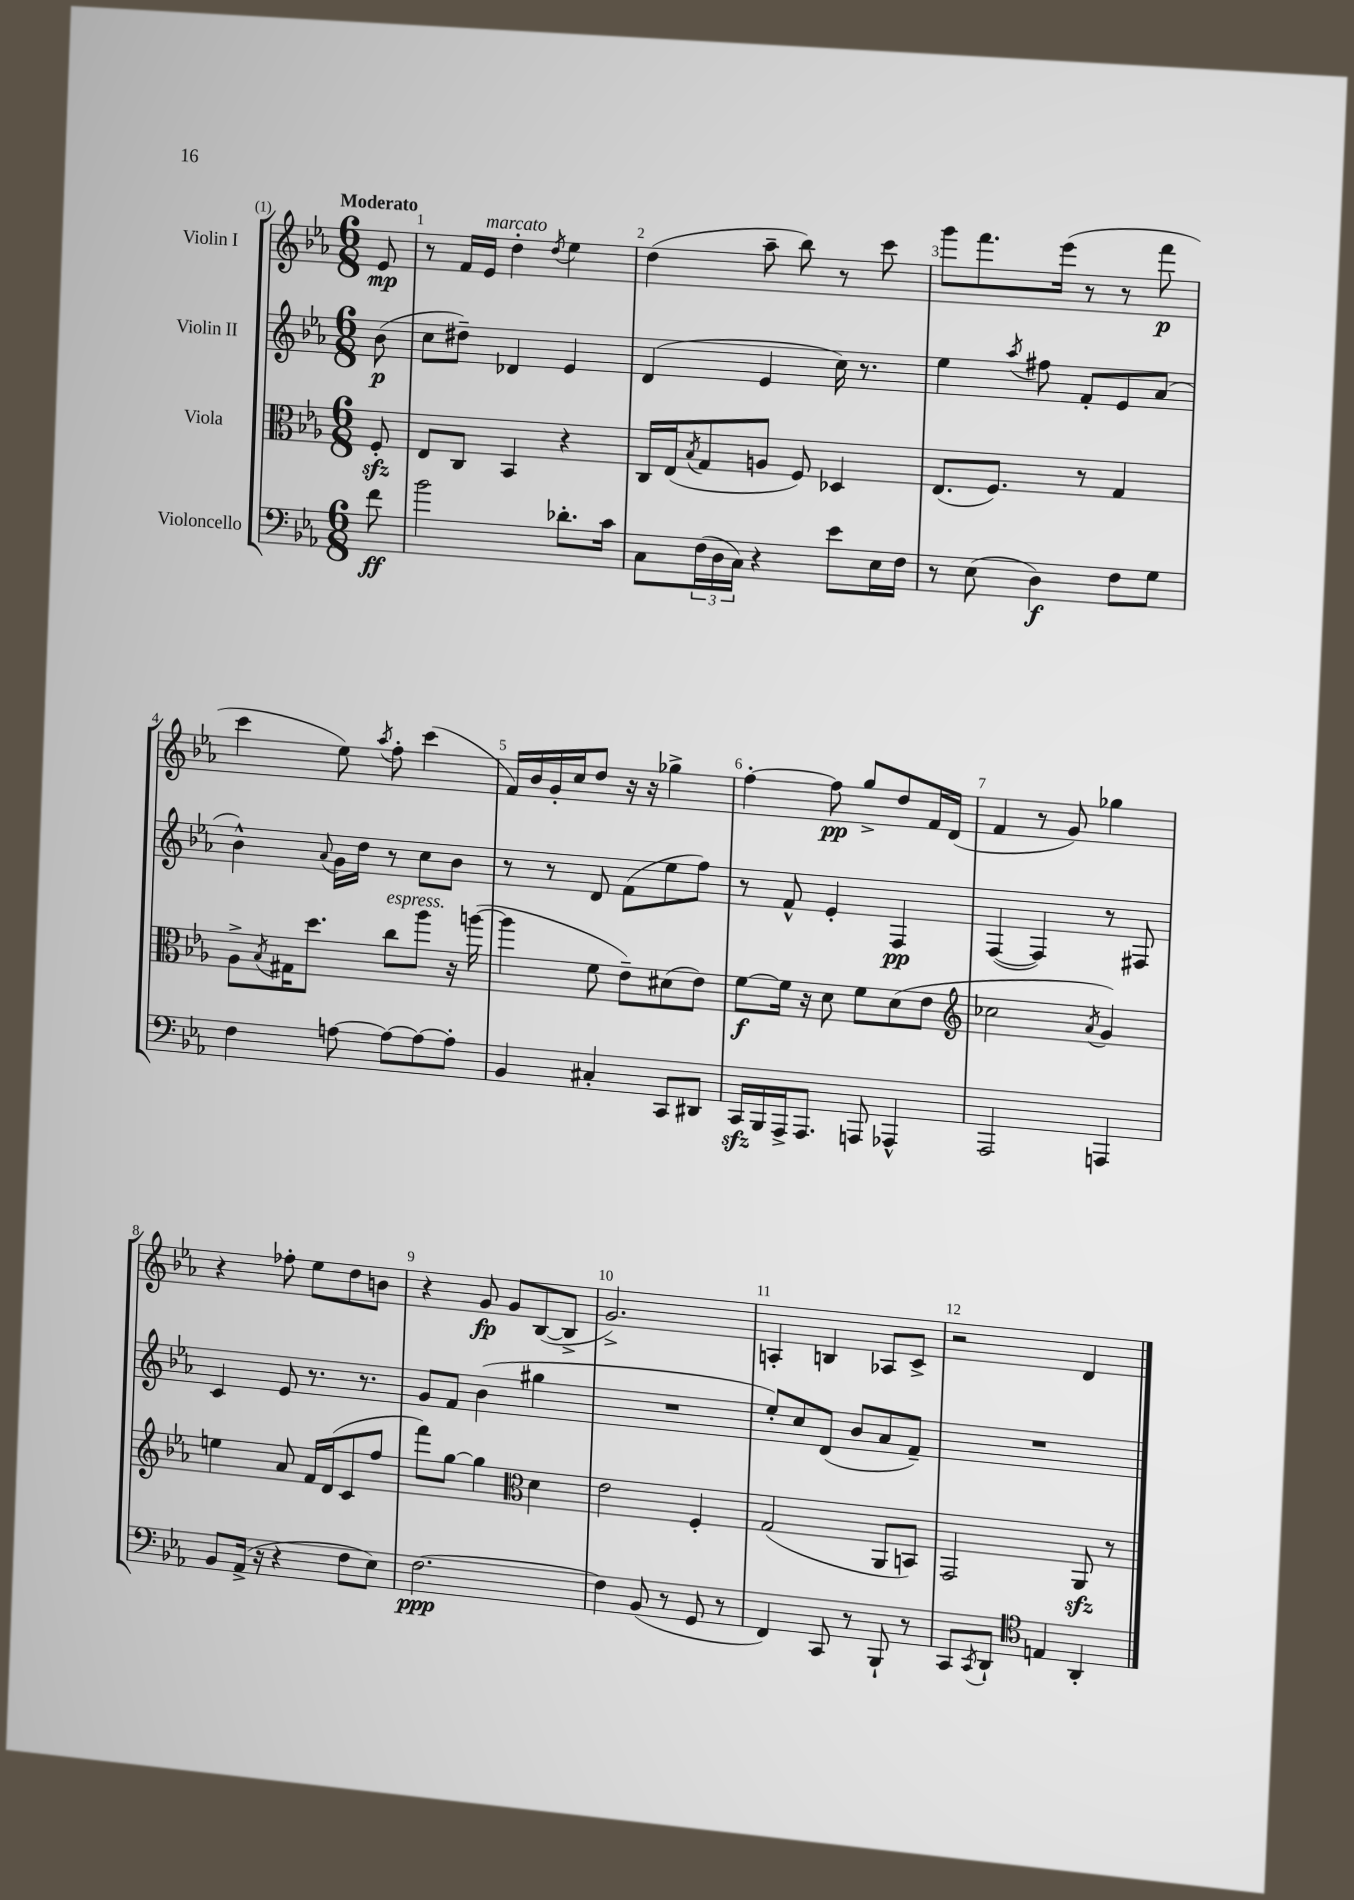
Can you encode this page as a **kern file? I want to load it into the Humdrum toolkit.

**kern	**dynam	**kern	**dynam	**kern	**dynam	**kern	**dynam
*part4	*part4	*part3	*part3	*part2	*part2	*part1	*part1
*staff4	*staff4	*staff3	*staff3	*staff2	*staff2	*staff1	*staff1
*I"Violoncello	*	*I"Viola	*	*I"Violin II	*	*I"Violin I	*
*clefF4	*	*clefC3	*	*clefG2	*	*clefG2	*
*k[b-e-a-]	*	*k[b-e-a-]	*	*k[b-e-a-]	*	*k[b-e-a-]	*
*M6/8	*	*M6/8	*	*M6/8	*	*M6/8	*
=	=	=	=	=	=	=	=
!	!	!	!	!	!	!LO:TX:a:B:t=Moderato	!
8f\	ff	8Fzz'/	.	(8b-\	p	8e-/	mp
=1	=1	=1	=1	=1	=1	=1	=1
2b-\	.	8E-/L	.	8cc\L	.	8r	.
.	.	8C/J	.	8dd#X~\J)	.	16f/LL	.
!	!	!	!	!	!	!LO:TX:a:i:t=marcato	!
.	.	.	.	.	.	16e-/JJ	.
.	.	4BB-/	.	4d-X/	.	4dd'\	.
.	.	.	.	.	.	8qdd/	.
8.d-X'\L	.	4r	.	4e-/	.	4ee-\	.
16c\Jk	.	.	.	.	.	.	.
=2	=2	=2	=2	=2	=2	=2	=2
8C\L	.	16C/LL	.	(4d/	.	(4dd\	.
.	.	(16E-/J	.	.	.	.	.
.	.	8qB-/	.	.	.	.	.
(24F\L	.	8G/	.	.	.	.	.
24D\	.	.	.	.	.	.	.
24C\JJ)	.	.	.	.	.	.	.
4r	.	8An/J	.	4e-/	.	8aa-~\	.
.	.	8F/)	.	.	.	8bb-\)	.
8e-\L	.	4D-X/	.	16cc\)	.	8r	.
.	.	.	.	8.r	.	.	.
16E-\L	.	.	.	.	.	8ccc\	.
16F\JJ	.	.	.	.	.	.	.
=3	=3	=3	=3	=3	=3	=3	=3
8r	.	(8.E-/L	.	4ee-\	.	8ggg\L	.
(8E-\	.	.	.	.	.	8.fff\	.
.	.	8.F/J)	.	.	.	.	.
.	.	.	.	8qaa-/	.	.	.
4D\)	f	.	.	8ff#X\	.	.	.
.	.	.	.	.	.	(16eee-\Jk	.
.	.	8r	.	8f'/L	.	8r	.
8F\L	.	4G/	.	8e-/	.	8r	.
8G\J	.	.	.	(8a-/J	.	8fff\	p
!!LO:LB:g=z
=4	=4	=4	=4	=4	=4	=4	=4
4F\	.	8A-^\L	.	4b-^^\)	.	4ccc\	.
.	.	8qB-/	.	.	.	.	.
.	.	16G#X\K	.	.	.	.	.
.	.	8.dd\J	.	.	.	.	.
.	.	.	.	8qqa-/	.	.	.
[8An\	.	.	.	16g\LL	.	8ee-\)	.
.	.	.	.	16dd\JJ	.	.	.
.	.	.	.	.	.	8qaa-/	.
!	!	!LO:TX:a:i:t=espress.	!	!	!	!	!
8A\L_	.	8cc\L	.	8r	.	8ff'\	.
8A\_	.	8aa-\J	.	8cc\L	.	(4ccc\	.
8A'\J]	.	16r	.	8b-\J	.	.	.
.	.	([16aan\	.	.	.	.	.
=5	=5	=5	=5	=5	=5	=5	=5
4BB-/	.	4aa\]	.	8r	.	16f/LL)	.
.	.	.	.	.	.	16b-/	.
.	.	.	.	8r	.	16g'/	.
.	.	.	.	.	.	16cc/J	.
4C#X'/	.	8f\	.	8d/	.	8dd/J	.
.	.	8e-~\L)	.	(8f\L	.	16r	.
.	.	.	.	.	.	16r	.
8CC/L	.	(8d#X\	.	8ee-\	.	4gg-X^\	.
8DD#X/J	.	8e-\J)	.	8ff\J)	.	.	.
=6	=6	=6	=6	=6	=6	=6	=6
16CCzz/LL	.	[8f\L	f	8r	.	[4ff'\	.
16BBB-/	.	.	.	.	.	.	.
16AAA-^/J	.	16f\Jk]	.	8f^^/	.	.	.
8.AAA-/J	.	16r	.	.	.	.	.
.	.	8d\	.	4e-'/	.	8ff\]	pp
8AAAn/	.	8f\L	.	.	.	8gg^/L	.
4AAA-X^^/	.	(8d\	.	4F/	pp	8dd/	.
.	.	8e-\J	.	.	.	16f/L	.
.	.	.	.	.	.	(16d/JJ	.
=7	=7	=7	=7	=7	=7	=7	=7
*	*	*clefG2	*	*	*	*	*
2AAA-/	.	2cc-X\	.	([4F/	.	4f/	.
.	.	.	.	4F/])	.	8r	.
.	.	.	.	.	.	8g/)	.
.	.	8qa-/	.	.	.	.	.
4AAAn/	.	4g/)	.	8r	.	4gg-X\	.
.	.	.	.	8F#X/	.	.	.
!!LO:LB:g=z
=8	=8	=8	=8	=8	=8	=8	=8
8BB-/L	.	4een\	.	4c/	.	4r	.
(16AA-^/Jk	.	.	.	.	.	.	.
16r	.	.	.	.	.	.	.
4r	.	8a-/	.	8e-/	.	8ff-X'\	.
.	.	16f/LL	.	8.r	.	8ee-\L	.
.	.	(16d/J	.	.	.	.	.
8F\L	.	8c/	.	.	.	8dd\	.
.	.	.	.	8.r	.	.	.
8E-\J)	.	8ff/J	.	.	.	8bn\J	.
=9	=9	=9	=9	=9	=9	=9	=9
[2.F\	ppp	8fff\L)	.	8g/L	.	4r	.
.	.	[8gg\J	.	8f/J	.	.	.
.	.	4gg\]	.	(4b-\	.	8g/	fp
.	.	.	.	.	.	8g/L	.
*	*	*clefC3	*	*	*	*	*
.	.	4d\	.	4gg#X\	.	([8B-/	.
.	.	.	.	.	.	8B-^/J]	.
=10	=10	=10	=10	=10	=10	=10	=10
4F\]	.	2e-\	.	2.r	.	2.g^/)	.
(8BB-/	.	.	.	.	.	.	.
8r	.	.	.	.	.	.	.
8GG/	.	4F'/	.	.	.	.	.
8r	.	.	.	.	.	.	.
=11	=11	=11	=11	=11	=11	=11	=11
4FF/)	.	(2G/	.	8ee-'/L)	.	4An'/	.
.	.	.	.	8cc/	.	.	.
8CC/	.	.	.	(8d/J	.	4Bn/	.
8r	.	.	.	8b-/L	.	.	.
8BBB-`/	.	8AA-/L	.	8a-/	.	8A-X/L	.
8r	.	8BBn/J)	.	8f~/J)	.	8c^/J	.
=12	=12	=12	=12	=12	=12	=12	=12
8CC/L	.	2GG/	.	2.r	.	2r	.
8qCC/	.	.	.	.	.	.	.
8DD`/J	.	.	.	.	.	.	.
*clefC4	*	*	*	*	*	*	*
4En/	.	.	.	.	.	.	.
4AA-'/	.	8AA-zz/	.	.	.	4d/	.
.	.	8r	.	.	.	.	.
==	==	==	==	==	==	==	==
*-	*-	*-	*-	*-	*-	*-	*-
